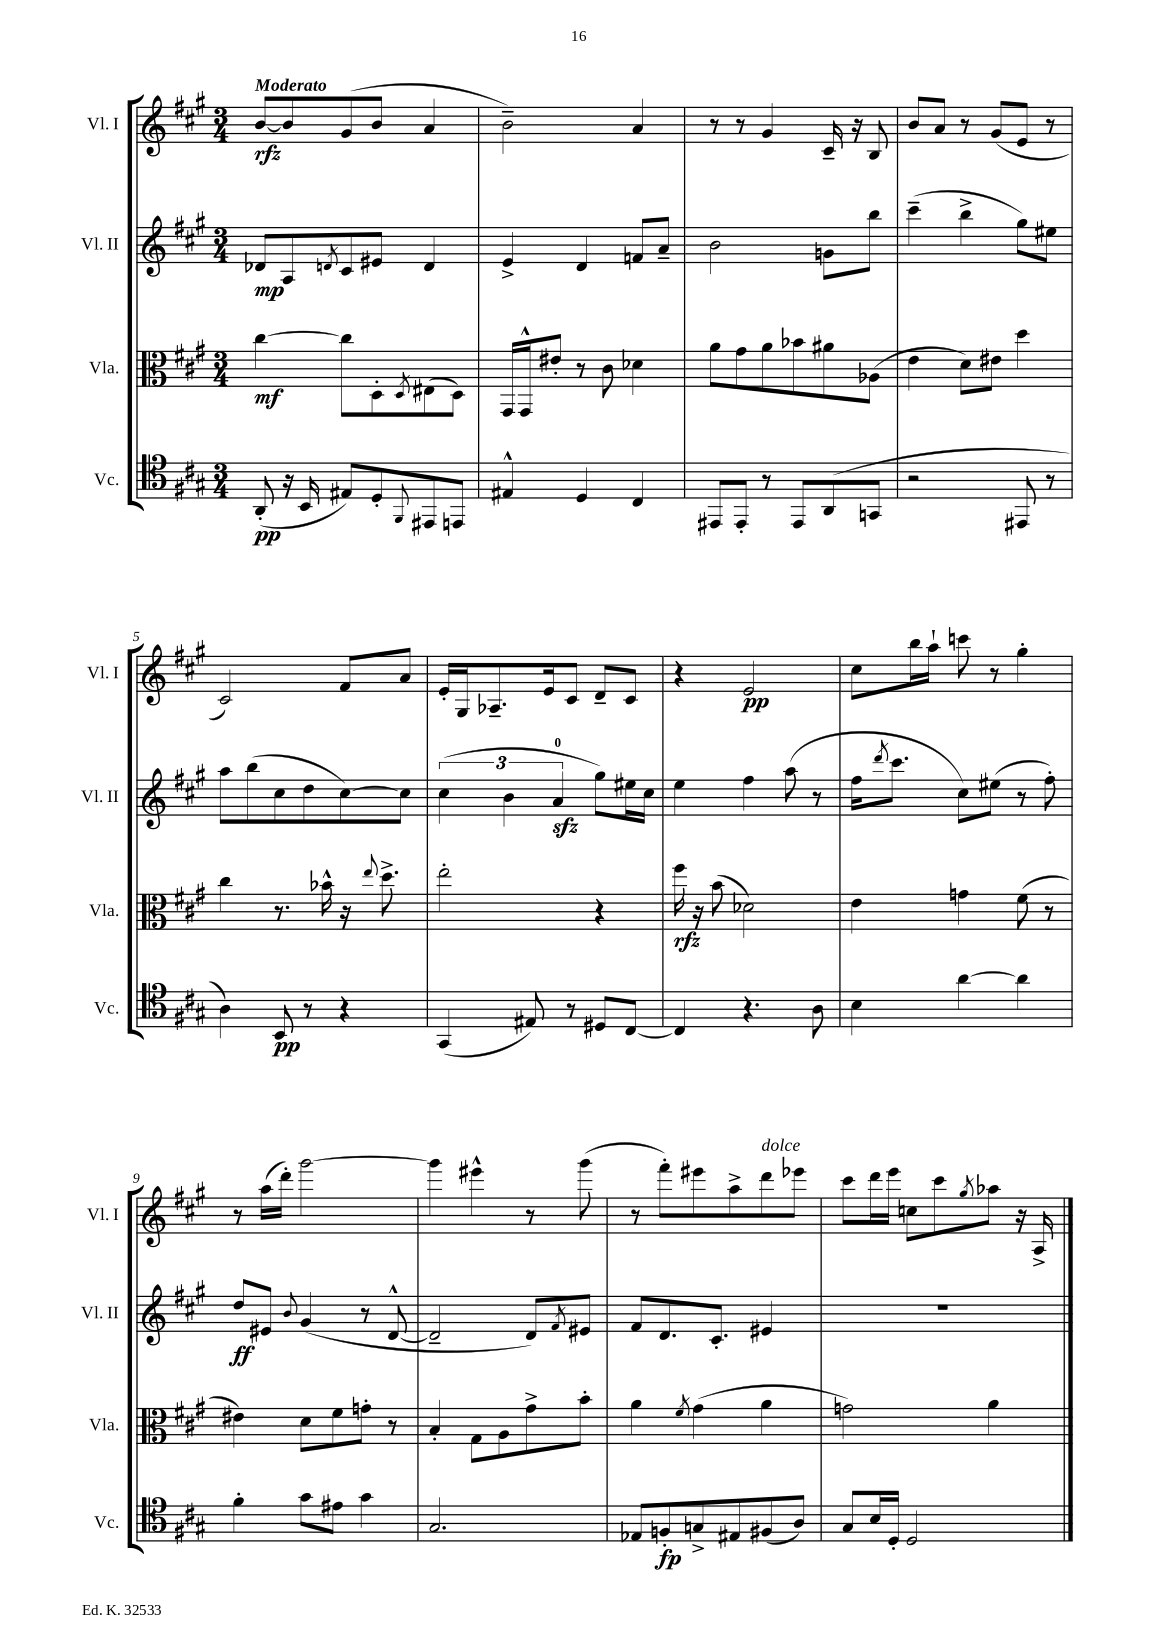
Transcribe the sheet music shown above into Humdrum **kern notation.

**kern	**kern	**kern	**kern
*staff4	*staff3	*staff2	*staff1
*clefC4	*clefC3	*clefG2	*clefG2
*k[f#c#g#]	*k[f#c#g#]	*k[f#c#g#]	*k[f#c#g#]
*M3/4	*M3/4	*M3/4	*M3/4
(8AA'/	[4cc#\	8d-/L	[8b/L
16r	.	8A/	8b/]
16BB/	.	.	.
.	.	8qd/	.
8E#/L)	8cc#\]L	8c#/	(8g#/
8D'/	8D'\	8e#/J	8b/J
8qqFF#/	8qD/	.	.
8EE#/	(8E#\	4d/	4a/
8EE/J	8D\J)	.	.
=	=	=	=
4E#^^/	16GG#/LL	4e^/	2b~\)
.	16GG#^^/J	.	.
.	8e#'/J	.	.
4D/	8r	4d/	.
.	8c#\	.	.
4C#/	4d-\	8f/L	4a/
.	.	8a~/J	.
=	=	=	=
8EE#/L	8a\L	2b\	8r
8EE#'/J	8g#\	.	8r
8r	8a\	.	4g#/
8EE#/L	8b-\	.	.
(8AA/	8a#\	8g\L	16c#~/
.	.	.	16r
8GG/J	(8A-\J	8bb\J	8B/
=	=	=	=
2r	4e\	(4ccc#~\	8b/L
.	.	.	8a/J
.	8d\L)	4bb^\	8r
.	8e#\J	.	(8g#/L
8EE#/	4dd\	8gg#\L)	8e/J
8r	.	8ee#\J	8r
=	=	=	=
4A\)	4cc#\	8aa\L	2c#/)
.	.	(8bb\	.
8BB/	8.r	8cc#\	.
8r	.	8dd\	.
.	16b-^^\	.	.
4r	16r	[8cc#\)	8f#/L
.	8qqee/	.	.
.	8.dd^\	.	.
.	.	8cc#\]J	8a/J
=	=	=	=
(4GG#/	2ee'\	(6cc#\	16e'/LL
.	.	.	16G#/J
.	.	.	8.A-~/
.	.	6b\	.
8E#/)	.	.	.
.	.	.	16e/k
.	.	6a/	.
8r	.	.	8c#/J
8D#/L	4r	8gg#\L)	8d~/L
[8C#/J	.	16ee#\L	8c#/J
.	.	16cc#\JJ	.
=	=	=	=
4C#/]	16ff#\	4ee\	4r
.	16r	.	.
.	(8b\	.	.
4.r	2d-\)	4ff#\	2e/
.	.	(8aa\	.
8A\	.	8r	.
=	=	=	=
4B\	4e\	16ff#\LK	8cc#\L
.	.	8qddd/	.
.	.	8.ccc#\J	.
.	.	.	16bb\L
.	.	.	16aa`\JJ
[4a\	4g\	8cc#\L)	8ccc\
.	.	(8ee#\J	8r
4a\]	(8f#\	8r	4gg#'\
.	8r	8ff#'\)	.
=	=	=	=
4f#'\	4e#\)	8dd/L	8r
.	.	8e#/J	(16aa\LL
.	.	.	16ddd'\JJ)
.	.	8qqb/	.
8g#\L	8d\L	(4g#/	[2ggg#\
8e#\J	8f#\	.	.
4g#\	8g'\J	8r	.
.	8r	[8d^^/	.
=	=	=	=
2.G#/	4B'/	2d~/]	4ggg#\]
.	8G#\L	.	4eee#^^\
.	8A\	.	.
.	8g#^\	8d/L)	8r
.	.	8qf#/	.
.	8b'\J	8e#/J	(8ggg#\
=	=	=	=
8E-/L	4a\	8f#/L	8r
8F'/	.	8.d/	8fff#'\L)
.	8qf#/	.	.
8G^/	(4g#\	.	8eee#\
.	.	8.c#'/J	.
8E#/	.	.	8aa^\
(8F#/	4a\	4e#/	8ddd\
8A/J)	.	.	8eee-\J
=	=	=	=
8G#/L	2g\)	2.r	8ccc#\L
16B/L	.	.	16ddd\L
16D'/JJ	.	.	16eee\JJ
2D/	.	.	8cc\L
.	.	.	8ccc#\
.	.	.	8qgg#/
.	4a\	.	8aa-\J
.	.	.	16r
.	.	.	16A^/
==	==	==	==
*-	*-	*-	*-
